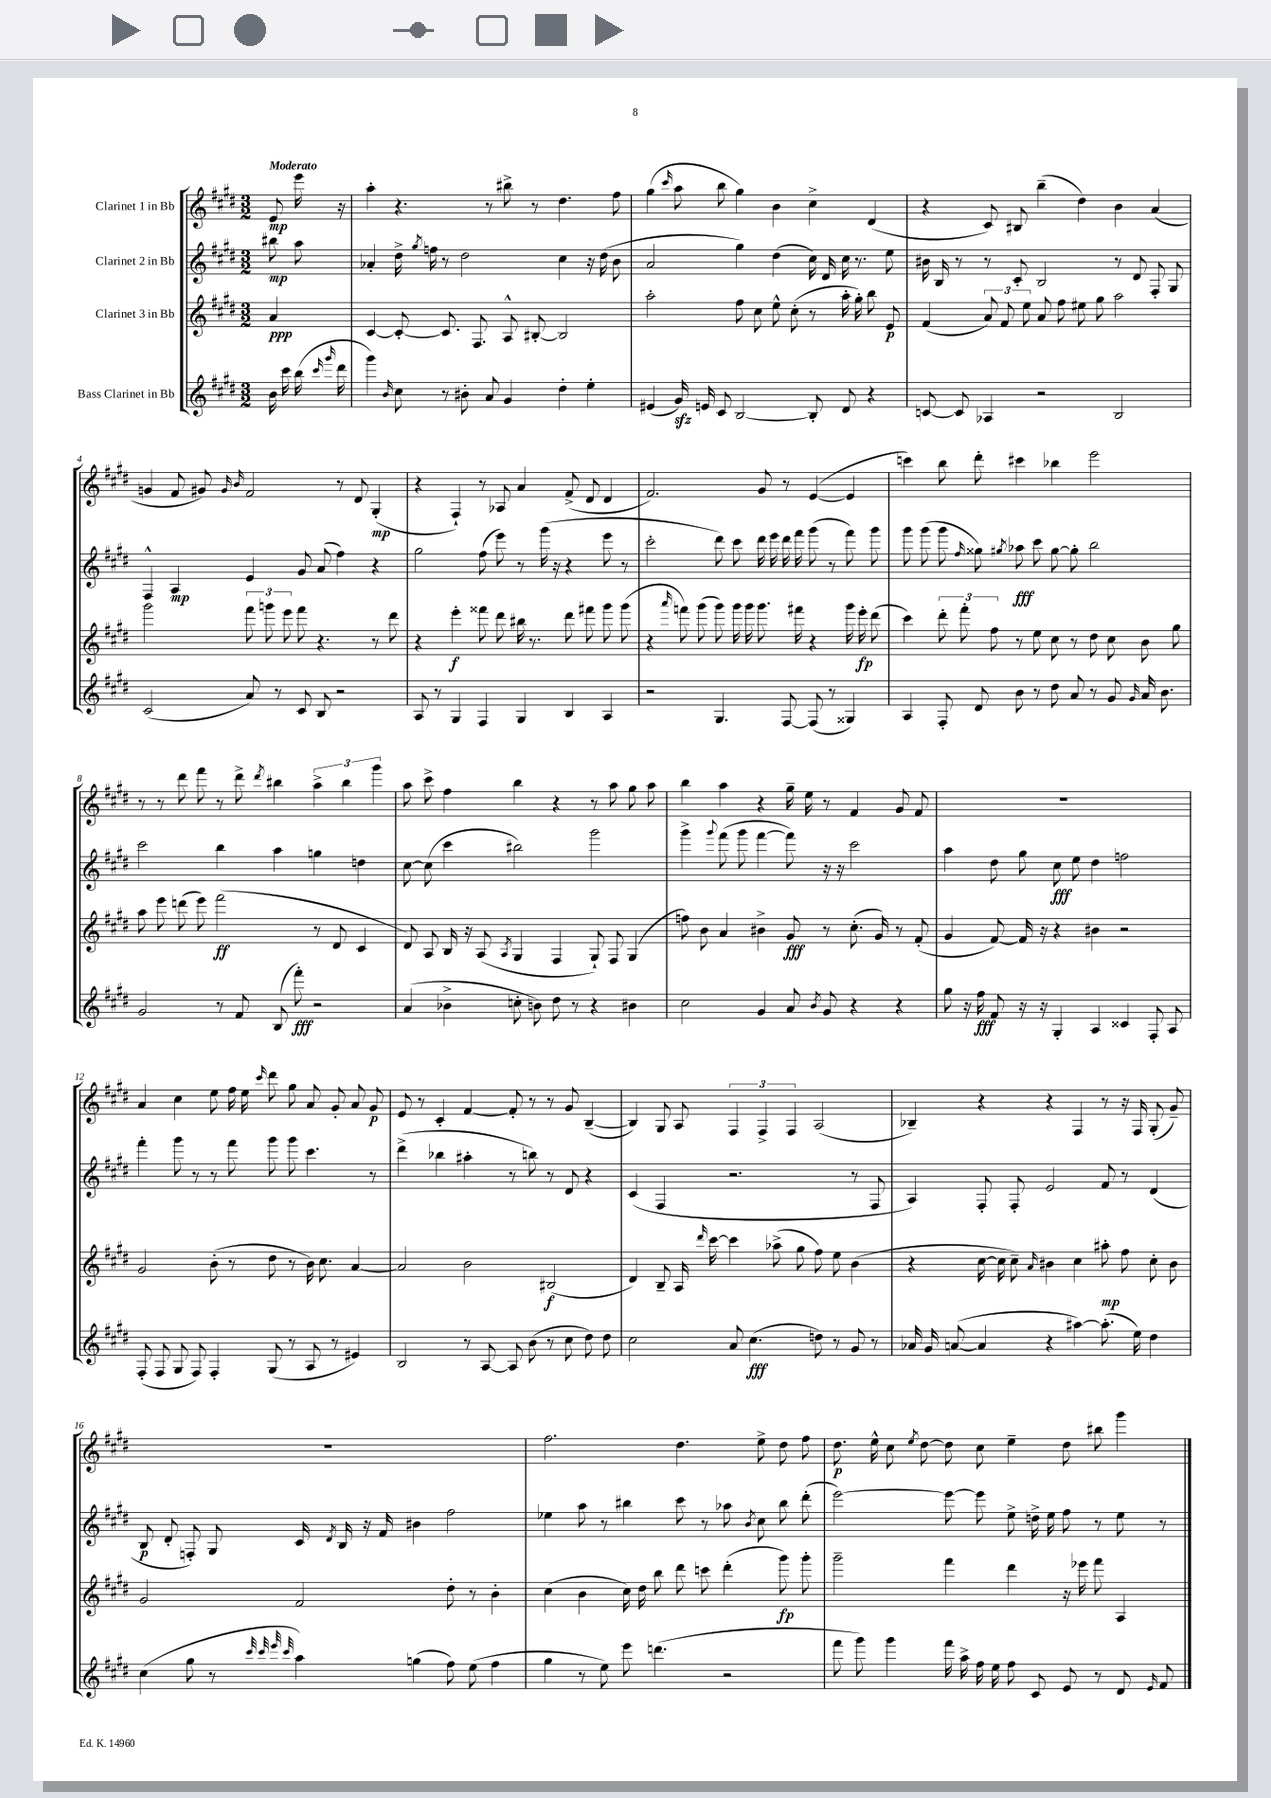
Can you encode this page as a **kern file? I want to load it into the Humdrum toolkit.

**kern	**dynam	**kern	**dynam	**kern	**dynam	**kern	**dynam
*part4	*part4	*part3	*part3	*part2	*part2	*part1	*part1
*staff4	*staff4	*staff3	*staff3	*staff2	*staff2	*staff1	*staff1
*I"Bass Clarinet in Bb	*	*I"Clarinet 3 in Bb	*	*I"Clarinet 2 in Bb	*	*I"Clarinet 1 in Bb	*
*clefG2	*	*clefG2	*	*clefG2	*	*clefG2	*
*k[f#c#g#d#]	*	*k[f#c#g#d#]	*	*k[f#c#g#d#]	*	*k[f#c#g#d#]	*
*M3/2	*	*M3/2	*	*M3/2	*	*M3/2	*
=	=	=	=	=	=	=	=
!	!	!	!	!	!	!LO:TX:a:B:t=Moderato	!
16b\	.	4a/	ppp	8bb#X\	mp	8e/	mp
16ccc#\	.	.	.	.	.	.	.
(16bb\	.	.	.	8aa\	.	16eee\	.
16qqccc#/	.	.	.	.	.	.	.
16qqggg#/	.	.	.	.	.	.	.
16ddd#\	.	.	.	.	.	16r	.
=1	=1	=1	=1	=1	=1	=1	=1
4ggg#\)	.	[4c#/	.	4a-X'/	.	4aa'\	.
16qqb/	.	.	.	.	.	.	.
8cc#\	.	8c#'/_	.	16dd#^\	.	4.r	.
.	.	.	.	8qgg#/	.	.	.
.	.	.	.	16ffn\	.	.	.
8r	.	8.c#/]	.	8r	.	.	.
8b#X'\	.	.	.	2dd#\	.	.	.
.	.	8.F#/	.	.	.	.	.
8a/	.	.	.	.	.	8r	.
4g#/	.	8A^^/	.	.	.	8bb#X^\	.
.	.	[8B#X'/	.	.	.	8r	.
4dd#'\	.	2B#/]	.	4cc#\	.	4.dd#\	.
4ee'\	.	.	.	16r	.	.	.
.	.	.	.	(16dd#\	.	.	.
.	.	.	.	8b\	.	8ff#\	.
=2	=2	=2	=2	=2	=2	=2	=2
(4e#X/	.	2aa'\	.	2a/	.	(4gg#\	.
.	.	.	.	.	.	16qqccc#/	.
16g#zz/)	.	.	.	.	.	8aa\	.
16en/	.	.	.	.	.	.	.
8c#/	.	.	.	.	.	8bb\	.
[2B/	.	8ff#\	.	4gg#\)	.	4gg#\)	.
.	.	8cc#\	.	.	.	.	.
.	.	8ee^^\	.	(4dd#\	.	4b\	.
.	.	(8cc#'\	.	.	.	.	.
8B'/]	.	8r	.	16cc#\)	.	4cc#^\	.
.	.	.	.	16d#/	.	.	.
8d#/	.	16aa'\	.	16cc#\	.	.	.
.	.	16gg#'\)	.	8.r	.	.	.
4r	.	8bb\	.	.	.	(4d#/	.
.	.	8e/	p	8ee\	.	.	.
=3	=3	=3	=3	=3	=3	=3	=3
[8cn/	.	(4f#/	.	16b#X\	.	4r	.
.	.	.	.	16B/	.	.	.
8c/]	.	.	.	8r	.	.	.
4A-X/	.	12a/)	.	8r	.	8c#/)	.
.	.	12f#/	.	.	.	.	.
.	.	.	.	8c#'/	.	8B#X/	.
.	.	12ee\	.	.	.	.	.
2r	.	8a/	.	2B/	.	(4bb~\	.
.	.	8ff#\	.	.	.	.	.
.	.	8ee#X\	.	.	.	4dd#\)	.
.	.	8gg#\	.	.	.	.	.
2B/	.	2aa\	.	8r	.	4b\	.
.	.	.	.	8d#/	.	.	.
.	.	.	.	8F#'/	.	(4a/	.
.	.	.	.	8G#/	.	.	.
!!LO:LB:g=z
=4	=4	=4	=4	=4	=4	=4	=4
(2c#/	.	2ggg#\	.	4F#^^/	.	4gn/	.
.	.	.	.	4A/	mp	8f#/	.
.	.	.	.	.	.	8g#X/)	.
.	.	.	.	.	.	16qqg#/	.
.	.	.	.	.	.	16qqb/	.
8a/)	.	12fff#\	.	4e/	.	2f#/	.
.	.	12gggn\	.	.	.	.	.
8r	.	.	.	.	.	.	.
.	.	12eee\	.	.	.	.	.
8c#/	.	8fff#\	.	8g#/	.	.	.
8B/	.	4.r	.	(8a/	.	.	.
2r	.	.	.	4ff#\)	.	8r	.
.	.	.	.	.	.	8d#/	.
.	.	8r	.	4r	.	(4G#'/	mp
.	.	8ddd#\	.	.	.	.	.
=5	=5	=5	=5	=5	=5	=5	=5
8A/	.	4r	.	2gg#\	.	4r	.
8r	.	.	.	.	.	.	.
4G#/	.	4eee'\	f	.	.	4F#`/)	.
4F#/	.	8fff##X\	.	(8ff#\	.	8r	.
.	.	8ddd#\	.	8eee\)	.	8A-X/	.
4G#/	.	16bb#X\	.	8r	.	4a/	.
.	.	8.r	.	.	.	.	.
.	.	.	.	(16ggg#\	.	.	.
.	.	.	.	16r	.	.	.
4B/	.	8ddd#\	.	4r	.	(8f#^/	.
.	.	8fff#X\	.	.	.	8d#/	.
4A/	.	8ggg#\	.	8eee\	.	4d#/	.
.	.	(8ggg#\	.	8r	.	.	.
=6	=6	=6	=6	=6	=6	=6	=6
2r	.	4r	.	2ccc#'\	.	2.f#/)	.
.	.	16qqaaa/	.	.	.	.	.
.	.	8fffn\)	.	.	.	.	.
.	.	(8ggg#\	.	.	.	.	.
4.G#/	.	8ggg#\)	.	8ddd#\)	.	.	.
.	.	16ggg#\	.	8ccc#\	.	.	.
.	.	16ggg#\	.	.	.	.	.
.	.	8.ggg#\	.	16ddd#\	.	8g#/	.
.	.	.	.	16eee\	.	.	.
[8F#/	.	.	.	16ddd#\	.	8r	.
.	.	16fff#X\	.	16fff#\	.	.	.
(8F#/]	.	4r	.	(8ggg#\	.	([4e/	.
8r	.	.	.	8r	.	.	.
4G##X/)	.	16ggg#\	.	8fff#\)	.	4e/]	.
.	.	16eee'\	fp	.	.	.	.
.	.	(8ddd#\	.	8ggg#\	.	.	.
=7	=7	=7	=7	=7	=7	=7	=7
4A/	.	4ccc#\)	.	8ggg#\	.	4cccn\)	.
.	.	.	.	(8ggg#\	.	.	.
8F#'/	.	12ddd#'\	.	8ggg#\	.	8bb\	.
.	.	12fff#'\	.	.	.	.	.
.	.	.	.	16qqff#/	.	.	.
8d#/	.	.	.	8gg##X\)	.	8ddd#'\	.
.	.	12ff#\	.	.	.	.	.
.	.	.	.	8qgg#X/	.	.	.
8b\	.	8r	.	8aa-X\	fff	4ccc#X\	.
8r	.	8ee\	.	8ccc#\	.	.	.
8dd#\	.	8cc#\	.	[8gg#\	.	4bb-X\	.
8a/	.	8r	.	8gg#'\]	.	.	.
8r	.	8dd#\	.	2bb\	.	2eee\	.
8g#/	.	8cc#\	.	.	.	.	.
16qqg#/	.	.	.	.	.	.	.
16a/	.	8b\	.	.	.	.	.
8.b\	.	.	.	.	.	.	.
.	.	8gg#\	.	.	.	.	.
!!LO:LB:g=z
=8	=8	=8	=8	=8	=8	=8	=8
2g#/	.	8aa\	.	2ccc#\	.	8r	.
.	.	8eee\	.	.	.	8r	.
.	.	(8dddn\	.	.	.	8ddd#\	.
.	.	8eee\)	.	.	.	8fff#\	.
8r	.	(2fff#\	ff	4bb\	.	8r	.
8f#/	.	.	.	.	.	8ddd#^\	.
.	.	.	.	.	.	8qddd#/	.
(8B/	.	.	.	4aa\	.	4bb#X\	.
8fff#'\)	fff	.	.	.	.	.	.
2r	.	8r	.	4ggn\	.	6aa^\	.
.	.	8d#/	.	.	.	.	.
.	.	.	.	.	.	6bb#\	.
.	.	4c#/	.	4ddn\	.	.	.
.	.	.	.	.	.	6ggg#\	.
=9	=9	=9	=9	=9	=9	=9	=9
(4a/	.	8d#/)	.	[8cc#\	.	8aa\	.
.	.	8A/	.	(8cc#\]	.	8ccc#^\	.
4b-X^\	.	16B/	.	4ccc#\	.	4ff#\	.
.	.	16r	.	.	.	.	.
.	.	(8A/	.	.	.	.	.
.	.	8qA/	.	.	.	.	.
8ccn'\	.	4G#/	.	2bb#X\)	.	4bb\	.
8bn\)	.	.	.	.	.	.	.
8dd#\	.	4F#/	.	.	.	4r	.
8r	.	.	.	.	.	.	.
4r	.	8G#`/)	.	2ggg#\	.	8r	.
.	.	8F#/	.	.	.	8aa\	.
4b#X\	.	(4G#/	.	.	.	8gg#\	.
.	.	.	.	.	.	8aa\	.
=10	=10	=10	=10	=10	=10	=10	=10
2cc#\	.	8ffn\)	.	4ggg#^\	.	4bb\	.
.	.	8b\	.	.	.	.	.
.	.	.	.	8qqggg#/	.	.	.
.	.	4a/	.	(8fff#\	.	4aa\	.
.	.	.	.	8ggg#\	.	.	.
4g#/	.	4b#X^\	.	[4fff#\	.	4r	.
8a/	.	8g#/	fff	8fff#\])	.	16gg#~\	.
.	.	.	.	.	.	16ee\	.
8qb/	.	.	.	.	.	.	.
8g#/	.	8r	.	16r	.	8r	.
.	.	.	.	16r	.	.	.
4r	.	(8.cc#'\	.	2ccc#\	.	4f#/	.
.	.	16g#/)	.	.	.	.	.
4r	.	8r	.	.	.	8g#/	.
.	.	(8f#'/	.	.	.	8f#/	.
=11	=11	=11	=11	=11	=11	=11	=11
8gg#\	.	4g#/	.	4aa\	.	1.r	.
16r	.	.	.	.	.	.	.
16ff#\	fff	.	.	.	.	.	.
8f#/	.	[8f#/)	.	8dd#\	.	.	.
16r	.	16f#/]	.	8gg#\	.	.	.
16r	.	16r	.	.	.	.	.
4G#'/	.	4r	.	8cc#\	fff	.	.
.	.	.	.	8ee\	.	.	.
4A/	.	4b#X\	.	4dd#\	.	.	.
4c##X/	.	2r	.	2ffn\	.	.	.
8F#'/	.	.	.	.	.	.	.
8A/	.	.	.	.	.	.	.
!!LO:LB:g=z
=12	=12	=12	=12	=12	=12	=12	=12
(8F#'/	.	2g#/	.	4fff#'\	.	4a/	.
8F#/	.	.	.	.	.	.	.
8G#/	.	.	.	8ggg#\	.	4cc#\	.
8F#/)	.	.	.	8r	.	.	.
4F#'/	.	(8b'\	.	8r	.	8ee\	.
.	.	8r	.	8fff#\	.	16ff#\	.
.	.	.	.	.	.	16ee\	.
.	.	.	.	.	.	16qqccc#/	.
(8G#/	.	8dd#\	.	8ggg#\	.	8ddd#\	.
8r	.	8r	.	8ggg#\	.	8gg#\	.
8A/	.	16b\)	.	4.ccc#\	.	8a/	.
.	.	8.cc#\	.	.	.	.	.
8r	.	.	.	.	.	8g#'/	.
4e#X/)	.	[4a/	.	.	.	8a/	.
.	.	.	.	8r	.	8g#/	p
=13	=13	=13	=13	=13	=13	=13	=13
2B/	.	2a/]	.	(4ddd#^\	.	8e/	.
.	.	.	.	.	.	8r	.
.	.	.	.	4bb-X\	.	4c#'/	.
8r	.	2b\	.	4aa#X'\	.	[4f#/	.
[8A/	.	.	.	.	.	.	.
8A/]	.	.	.	8r	.	8f#'/]	.
(8b\	.	.	.	8bbn\)	.	8r	.
8r	.	(2B#X/	f	8r	.	8r	.
8cc#\	.	.	.	8d#/	.	8g#/	.
8dd#\)	.	.	.	4r	.	([4B~/	.
8dd#\	.	.	.	.	.	.	.
=14	=14	=14	=14	=14	=14	=14	=14
2cc#\	.	4d#/)	.	(4c#/	.	4B/])	.
.	.	8B~/	.	4F#/	.	8G#/	.
.	.	16A/	.	.	.	8A/	.
.	.	16qqddd#/	.	.	.	.	.
.	.	[16ccc#\	.	.	.	.	.
8a/	.	4ccc#\]	.	2.r	.	6F#/	.
(4.cc#\	fff	.	.	.	.	.	.
.	.	.	.	.	.	6F#^/	.
.	.	(8aa-X^\	.	.	.	.	.
.	.	.	.	.	.	6F#/	.
.	.	8gg#\	.	.	.	.	.
8ddn\)	.	8ff#\)	.	.	.	(2A/	.
8r	.	8ee\	.	.	.	.	.
8g#/	.	(4b\	.	8r	.	.	.
8r	.	.	.	8F#/	.	.	.
=15	=15	=15	=15	=15	=15	=15	=15
16a-X/	.	4r	.	4A/)	.	4B-X~/)	.
16g#/	.	.	.	.	.	.	.
([8an/	.	.	.	.	.	.	.
4a/]	.	[16cc#\	.	8F#'/	.	4r	.
.	.	16cc#\]	.	.	.	.	.
.	.	8cc#~\)	.	8F#'/	.	.	.
.	.	16qqa/	.	.	.	.	.
4r	.	4b#X\	.	2e/	.	4r	.
[4aa#X\)	.	4cc#\	.	.	.	4F#/	.
(8.aa#'\]	.	8aa#X'\	mp	8f#/	.	8r	.
.	.	8ff#\	.	8r	.	16r	.
16ee\)	.	.	.	.	.	16F#/	.
4dd#\	.	8cc#'\	.	(4d#/	.	(8G#'/	.
.	.	8b#\	.	.	.	8g#~/)	.
!!LO:LB:g=z
=16	=16	=16	=16	=16	=16	=16	=16
(4cc#\	.	2g#/	.	8B/	p	1.r	.
.	.	.	.	8d#'/	.	.	.
8gg#\	.	.	.	8Fn'/)	.	.	.
8r	.	.	.	8G#/	.	.	.
32qqccc#/	.	.	.	.	.	.	.
32qqccc#/	.	.	.	.	.	.	.
32qqeee/	.	.	.	.	.	.	.
32qqccc#/	.	.	.	.	.	.	.
4aa\)	.	2f#/	.	16c#/	.	.	.
.	.	.	.	8qd#/	.	.	.
.	.	.	.	16B/	.	.	.
.	.	.	.	16r	.	.	.
.	.	.	.	16f#/	.	.	.
(4ggn\	.	.	.	4b#X\	.	.	.
8ff#\)	.	8dd#'\	.	2ff#\	.	.	.
(8ee\	.	8r	.	.	.	.	.
4ff#\	.	4b'\	.	.	.	.	.
=17	=17	=17	=17	=17	=17	=17	=17
4gg#\	.	(4cc#\	.	4ee-X\	.	2.ff#\	.
8r	.	4b\	.	8aa\	.	.	.
8ee\)	.	.	.	8r	.	.	.
8eee\	.	16cc#\)	.	4bb#X\	.	.	.
.	.	16dd#\	.	.	.	.	.
(4.dddn\	.	8bb\	.	.	.	.	.
.	.	8ddd#\	.	8ccc#\	.	4.dd#\	.
.	.	8cccn\	.	8r	.	.	.
2r	.	(4ddd#'\	.	8aa-X\	.	.	.
.	.	.	.	8qb/	.	.	.
.	.	.	.	8cc#\	.	8ee^\	.
.	.	8ggg#\)	fp	8bb#\	.	8dd#\	.
.	.	8ggg#'\	.	(8ddd#'\	.	8ff#\	.
=18	=18	=18	=18	=18	=18	=18	=18
8fff#\	.	2ggg#~\	.	[2eee\)	.	8.dd#\	p
8ggg#\)	.	.	.	.	.	.	.
.	.	.	.	.	.	16ee^^\	.
4ggg#\	.	.	.	.	.	8cc#\	.
.	.	.	.	.	.	8qee/	.
.	.	.	.	.	.	[8dd#\	.
16fff#\	.	4fff#\	.	8eee\_	.	8dd#\]	.
16aa^\	.	.	.	.	.	.	.
16ff#\	.	.	.	8eee\]	.	8cc#\	.
16ee\	.	.	.	.	.	.	.
8ff#\	.	4ddd#\	.	8ee^\	.	4ee~\	.
8c#/	.	.	.	16ddn^\	.	.	.
.	.	.	.	16ee\	.	.	.
8e/	.	16r	.	8ff#\	.	8dd#\	.
.	.	16eee-X\	.	.	.	.	.
8r	.	8fff#\	.	8r	.	8bb#X\	.
8d#/	.	4A/	.	8ee\	.	4ggg#\	.
16qqe/	.	.	.	.	.	.	.
8f#/	.	.	.	8r	.	.	.
==	==	==	==	==	==	==	==
*-	*-	*-	*-	*-	*-	*-	*-
